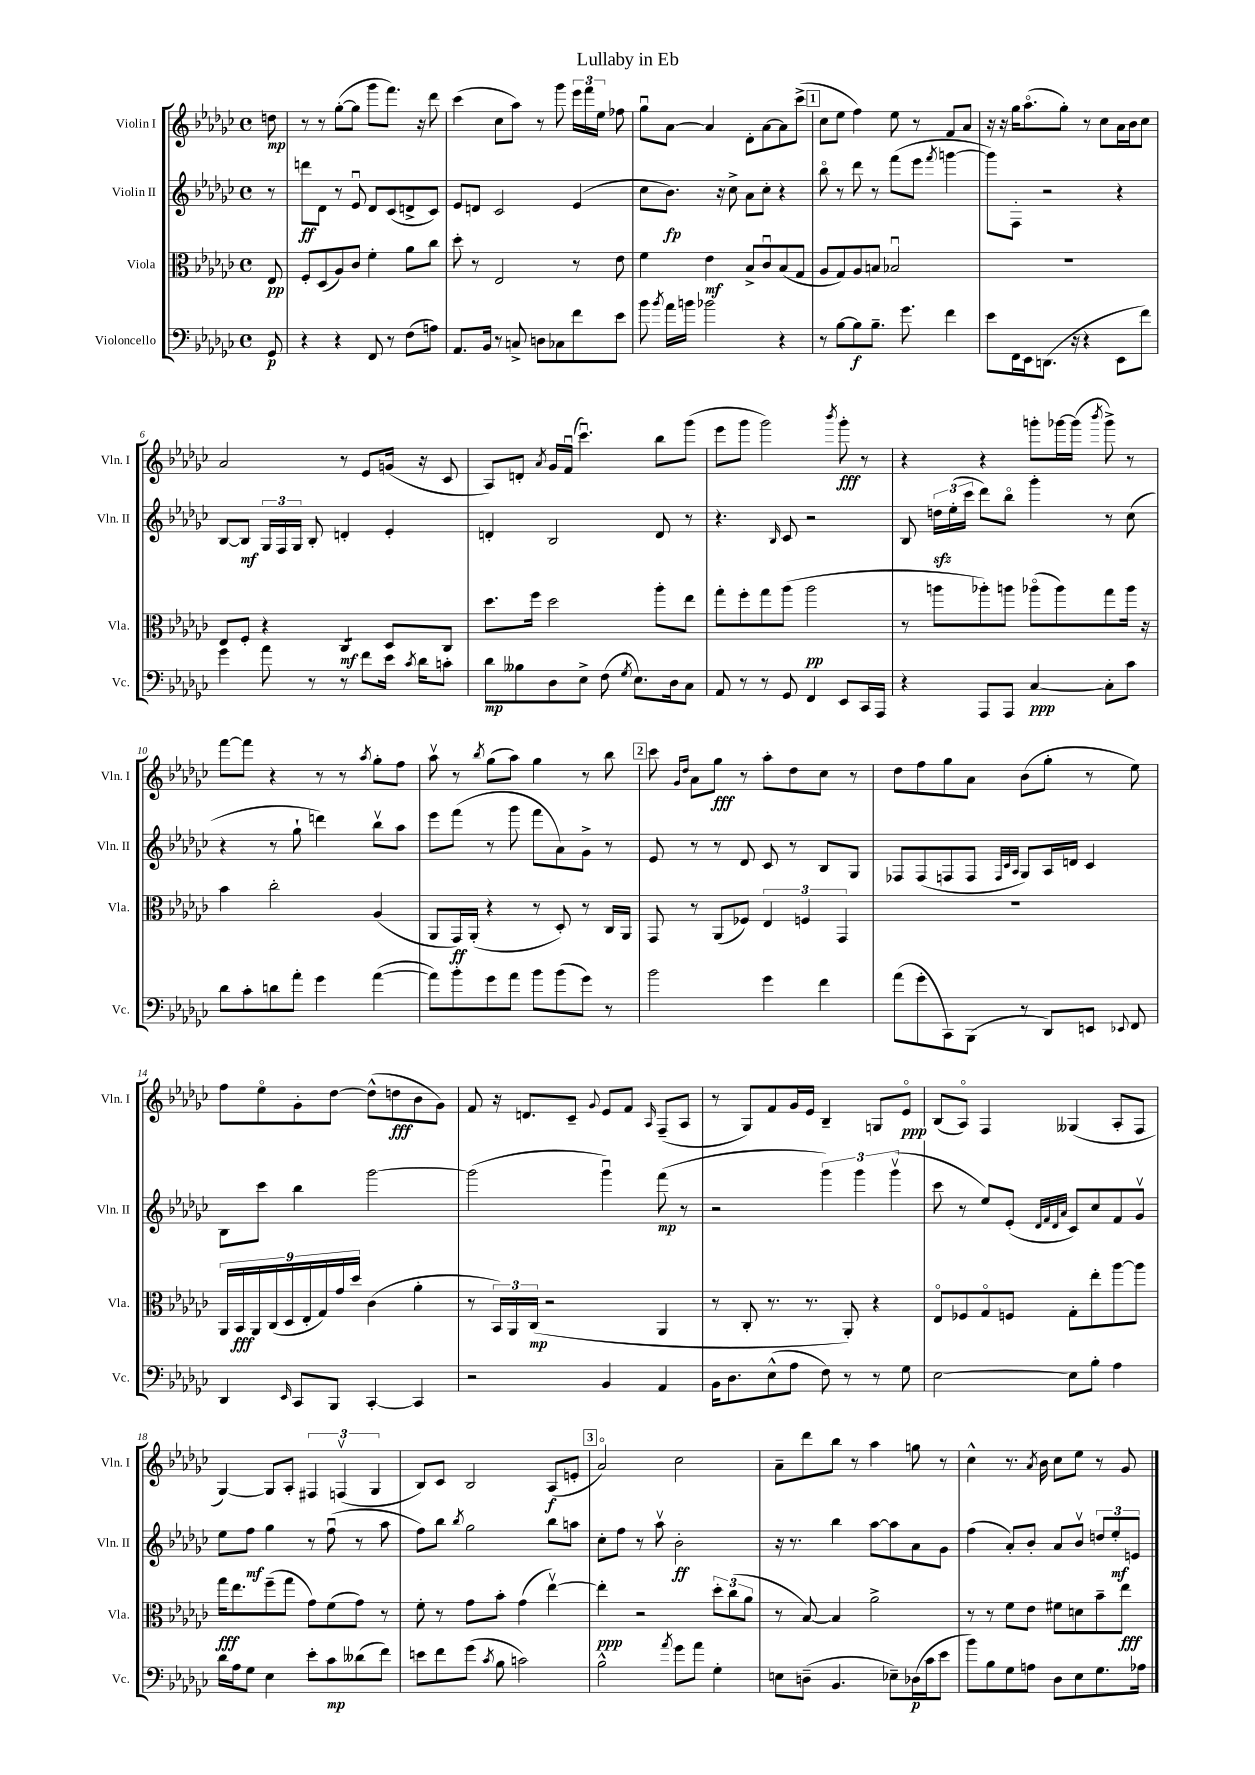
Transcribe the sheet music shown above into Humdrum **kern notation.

**kern	**kern	**kern	**kern
*staff4	*staff3	*staff2	*staff1
*clefF4	*clefC3	*clefG2	*clefG2
*k[b-e-a-d-g-c-]	*k[b-e-a-d-g-c-]	*k[b-e-a-d-g-c-]	*k[b-e-a-d-g-c-]
*M4/4	*M4/4	*M4/4	*M4/4
*met(c)	*met(c)	*met(c)	*met(c)
8GG-	8E-	8r	8dd
=	=	=	=
4r	8F'	8ddd	8r
.	(8D-	8d-	8r
4r	8A-)	8r	([8gg-'
.	8c-	8e-u	8gg-]
8FF	4f'	8d-	8ggg-
8r	.	(8c-	8.fff)
(8F	8a-	8d^	.
.	.	.	16r
8A)	8cc-	8c-)	8ddd-
=	=	=	=
8.AA-	8dd-'	8e-	(4ccc-
.	8r	8d	.
16BB-	.	.	.
8r	2E-	2c-	8cc-
8C^	.	.	8aa-)
8D	.	.	8r
8C-	.	.	8ggg-
8f	8r	(4e-	24eee-
.	.	.	24fff
.	.	.	24ee-
8e-	8e-	.	8ff-
=	=	=	=
8b-	4f	8cc-	8gg-u
8qb-	.	.	.
16a-	.	8.b-)	[8a-
16b	.	.	.
2b-	4e-	.	4a-]
.	.	16r	.
.	.	8cc-^	.
.	8B-^	8a-	8d-'
.	8c-u	8cc-'	[8a-
4r	(8B-	4r	8a-]
.	8G-	.	(8ccc-^
=	=	=	=
8r	8A-	8bb-o	8cc-
[8B-	8G-)	8r	8ee-
8B-]	8A-	8ddd-	4ff)
8.B-~	8B	8r	.
.	2B-u	(8fff	8ee-
8.g-	.	.	.
.	.	8eee-	8r
.	.	8qfff	.
4f	.	[4ggg	8f
.	.	.	8a-
=	=	=	=
8e-	1r	8ggg])	16r
.	.	.	16r
16FF	.	8F'	16gg-
16EE-	.	.	(8.aa-o
(8.DD	.	2r	.
.	.	.	8gg-')
16r	.	.	.
4r	.	.	8r
.	.	.	8cc-
8EE-	.	4r	16a-
.	.	.	16b-
8f)	.	.	8cc-
=	=	=	=
4g-	8E-	[8B-	2a-
.	8F'	8B-]	.
8a-	4r	24G-	.
.	.	24F	.
.	.	24G-	.
8r	.	8B-'	.
8r	4C-	4d'	8r
8f	.	.	8e-
16e-	8D-	4e-'	(16g
8qc-	.	.	.
16d-	.	.	16r
8c'	8C-	.	8c-
=	=	=	=
8d-	8.dd-	4d'	8A-)
8B--	.	.	8d'
.	16ff	.	.
.	.	.	8qa-
8D-	2dd-	2B-	16g-
.	.	.	(16fu
8E-^	.	.	4.ccc-u)
(8F	.	.	.
8qG-	.	.	.
8.E-)	.	.	.
.	8aa-'	8d	8bb-
16D-	.	.	.
8C-	8ee-	8r	(8ggg-
=	=	=	=
8AA-	8gg-'	4.r	8eee-
8r	8ff'	.	8ggg-
8r	8gg-	.	2ggg-)
.	.	16qqB-	.
8GG-	(8aa-	8c-	.
4FF	2aa-	2r	.
.	.	.	8qbbb-
8EE-	.	.	8ggg-'
16CC-	.	.	8r
16AAA-	.	.	.
=	=	=	=
4r	8r	8B-	4r
.	8aa	24dd	.
.	.	(24ee-'	.
.	.	24ccc-	.
8AAA-	8aa-')	8ddd-)	4r
8AAA-	8aa	8bb-o	.
[4C-	(8aa-o	4ggg-'	8ggg'
.	8aa-)	.	[16ggg-
.	.	.	(16ggg-]
.	.	.	8qbbb-
8C-']	8gg-	8r	8ggg-^)
8c-	16aa-	(8cc-	8r
.	16r	.	.
=	=	=	=
8d-	4b-	4r	[8fff
8c-'	.	.	8fff]
8d	2cc-'	8r	4r
8a-'	.	8gg-`	.
4g-	.	4ddd)	8r
.	.	.	8r
.	.	.	8qaa-
([4a-	(4A-	8bb-v	8gg-'
.	.	8aa-	8ff
=	=	=	=
8a-])	8AA-	8eee-	8aa-v
8b-'	16GG-)	(8fff	8r
.	(16AA-'	.	.
.	.	.	8qbb-
8g-	4r	8r	(8gg-
8a-	.	8ggg-	8aa-)
8b-	8r	8fff	4gg-
(8b-	8D-')	8a-)	.
8g-)	8r	8g-^	8r
8r	16C-	8r	8bb-
.	16AA-	.	.
=	=	=	=
2b-	8GG-	8e-	8ccc-
.	.	.	16qqg-
.	.	.	16qqdd-
.	8r	8r	8a-
.	(8AA-	8r	8gg-
.	8F-)	8d-	8r
4g-	6E-	8c-	8aa-'
.	.	8r	8dd-
.	6F	.	.
4f	.	8B-	8cc-
.	6GG-	.	.
.	.	8G-	8r
=	=	=	=
(8a-	1r	8F-	8dd-
8g-'	.	(8F-	8ff
8CC-)	.	8F	8gg-
(8BBB-	.	8F	8a-
.	.	32qqF	.
.	.	32qqc-	.
.	.	32qqA-	.
8r	.	8G-)	(8b-
8DD-)	.	16A-	8gg-'
.	.	16d	.
8EE	.	4c-	8r
8qqEE-	.	.	.
8FF	.	.	8ee-)
=	=	=	=
4DD-	18AA-	8B-	8ff
.	18BB-	.	.
.	18AA-	.	.
.	.	8ccc-	8ee-o
.	(18C-	.	.
.	18D-	.	.
16qqEE-	.	.	.
8CC-	.	4bb-	8g-'
.	18E-'	.	.
.	18G-)	.	.
8BBB-	.	.	[8dd-
.	18g-	.	.
.	18dd-	.	.
[4CC-'	(4c-	[2ggg-	(8dd-^^]
.	.	.	8dd
4CC-]	4a-'	.	8b-
.	.	.	8g-)
=	=	=	=
2r	8r	(2ggg-]	8f
.	24BB-)	.	16r
.	24AA-	.	.
.	.	.	8.d
.	(24C-	.	.
.	2r	.	.
.	.	.	8c-~
.	.	.	8qqg-
4BB-	.	4ggg-u)	8e-
.	.	.	8f
.	.	.	16qqA-
4AA-	4AA-	(8fff	(8F~
.	.	8r	8A-
=	=	=	=
16BB-	8r	2r	8r
8.D-	.	.	.
.	8C-'	.	8G-)
(8E-^^	8.r	.	8f
8A-	.	.	16g-
.	8.r	.	16e-
8F)	.	6ggg-)	4B-~
8r	8AA-')	.	.
.	.	6ggg-	.
8r	4r	.	8G
.	.	(6ggg-v	.
8G-	.	.	8e-o
=	=	=	=
[2E-	8E-o	8ccc-	(8B-
.	8F-	8r	8A-o)
.	8G-o	8ee-)	4F
.	8F	(8e-'	.
.	.	32qqd-	.
.	.	32qqf	.
.	.	32qqd-	.
.	.	32qqa-	.
8E-]	8G-'	8c-)	(4G--
8B-'	8ee-'	8cc-	.
4A-	[8aa-	8f	8A-'
.	8aa-]	8g-v	8F
=	=	=	=
16d-	16gg-	8ee-	[4G-)
16A-	8.ee-	.	.
8G-	.	8ff	.
4E-	(8ff~	4gg-	8G-]
.	8gg-	.	8A-'
8e-'	8g-)	8r	6F#
8c-	(8f	(8ffu	.
.	.	.	(6Fv
(8d--	8g-)	8r	.
.	.	.	6G-
8f)	8r	8aa-	.
=	=	=	=
8e	8f'	8ff)	8B-)
8f	8r	8bb-	8c-
.	.	8qbb-	.
(8g-	8g-	2gg-	2B-
8qc-	.	.	.
8B-	8b-'	.	.
2c)	(4g-	.	.
.	[4ee-v)	8bb-	(8A-
.	.	8aa	8e'
=	=	=	=
2B-^^	4ee-']	8cc-'	2a-o)
.	.	8ff	.
.	2r	8r	.
.	.	8aa-v	.
8qa-	.	.	.
8g-	.	2b-'	2cc-
8a-	.	.	.
4G-'	12dd-'	.	.
.	(12cc-	.	.
.	12a-	.	.
=	=	=	=
8E	8r	16r	8a-~
.	.	8.r	.
(8D~	[8B-)	.	8ddd-
4.BB-	4B-]	4bb-	8bb-
.	.	.	8r
.	2a-^	[8aa-	4aa-
8E-~)	.	8aa-]	.
(16D-	.	8a-	8gg
16c-	.	.	.
8e-	.	8g-	8r
=	=	=	=
8b-)	8r	(4ff	4cc-^^
8B-	8r	.	.
8G-	8f	8a-')	8.r
8A	8e-	8b-'	.
.	.	.	8qa-
.	.	.	16b-
8D-	8f#	8a-	8cc-
8E-	8d	8b-v	8ee-
8.G-	8b-~	12dd	8r
.	.	12ee-'	.
.	8ee-	.	8g-
.	.	12e	.
16A-	.	.	.
==	==	==	==
*-	*-	*-	*-
